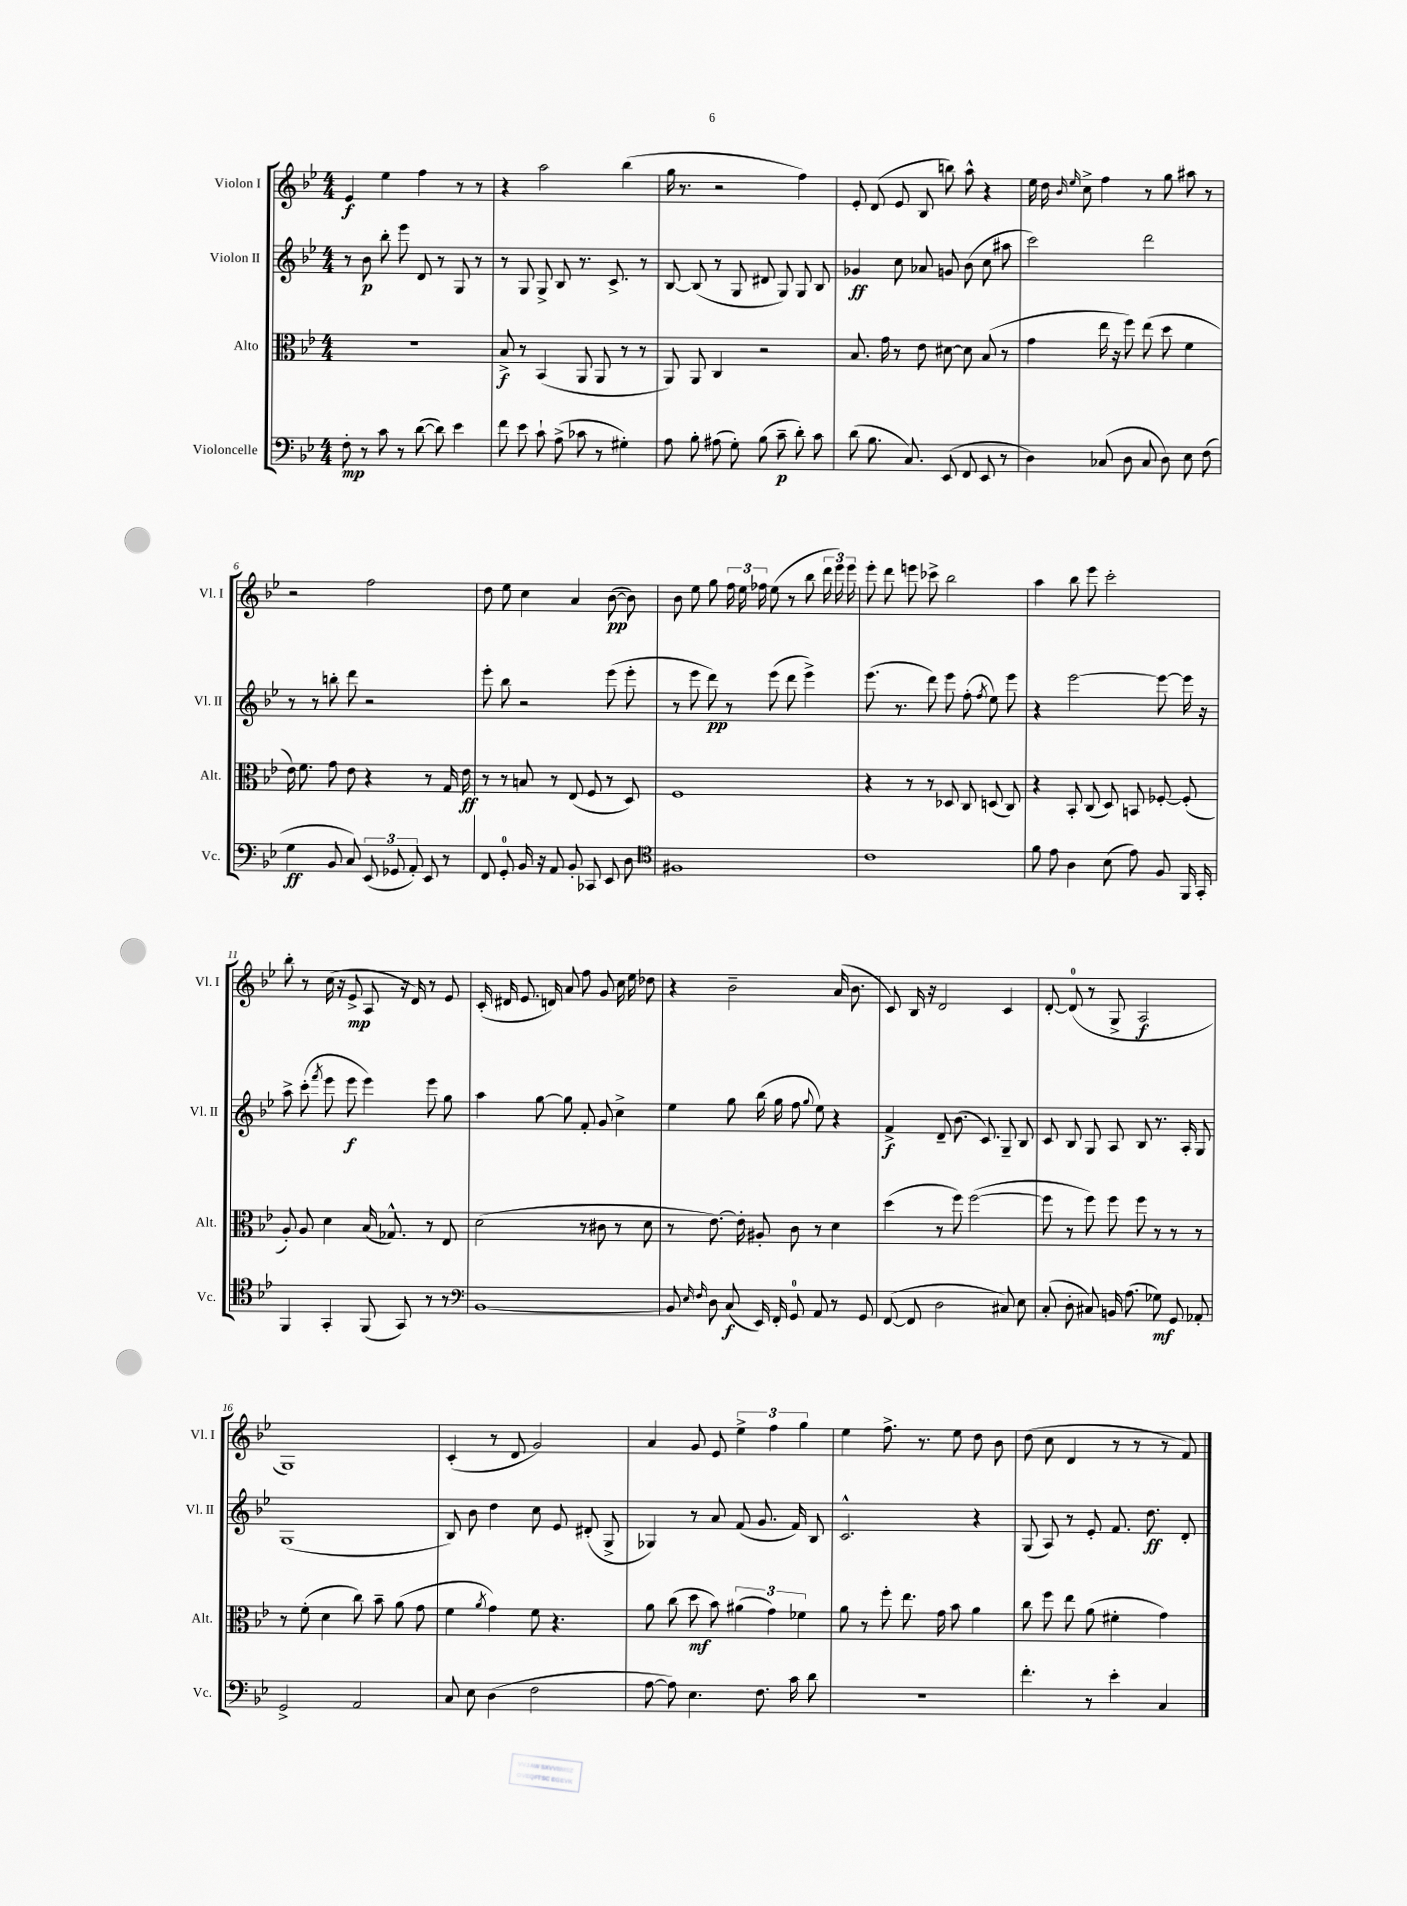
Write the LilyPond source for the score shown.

<<
\new StaffGroup <<
\new Staff = "s0" \with { instrumentName = "Violon I" shortInstrumentName = "Vl. I" } {
    \clef treble \key bes \major \numericTimeSignature \time 4/4
    \autoBeamOff ees'4\f ees''4 f''4 r8 r8 |
    r4 a''2 bes''4( |
    g''16 r8. r2 f''4) |
    ees'8-. d'8( ees'8 bes8 b''8) a''8-^ r4 |
    ees''16 d''16 \grace { bes'16 ees''16 } c''8-> f''4 r8 g''8 ais''8 r8 |
    r2 f''2 |
    d''8 ees''8 c''4 a'4 bes'8~\pp( bes'8) |
    bes'8 ees''8 g''8 \tuplet 3/2 { f''16 ees''16 fes''16 } ees''8( r8 bes''8 \tuplet 3/2 { d'''16 ees'''16) ees'''16 } |
    ees'''8-. d'''8 e'''8 ces'''8-> bes''2 |
    a''4 bes''8 ees'''8 c'''2-. |
    bes''8-. r8 c''16( r16 ees'8->\mp a8 r16 d'16) r8 ees'8 |
    c'16-.( dis'16 ees'8. d'16) a'8 f''8 g'8 c''16 ees''16 des''8 |
    r4 bes'2-- a'16( bes'8. |
    c'8) bes16 r16 d'2 c'4 |
    d'8~-. d'8-0( r8 g8-> a2\f |
    g1) |
    c'4-.( r8 d'8 g'2) |
    a'4 g'8 ees'8 \tuplet 3/2 { ees''4-> f''4 g''4 } |
    ees''4 f''8.-> r8. ees''8 d''8 bes'8 |
    d''8( c''8 d'4 r8 r8 r8 f'8) \bar "|." |
}
\new Staff = "s1" \with { instrumentName = "Violon II" shortInstrumentName = "Vl. II" } {
    \clef treble \key bes \major \numericTimeSignature \time 4/4
    \autoBeamOff r8 bes'8\p bes''8-. ees'''8 d'8 r8 g8 r8 |
    r8 g8 g8-> bes8 r8. c'8.-> r8 |
    bes8~ bes8( r8 g8 dis'8 g8) g8 bes8 |
    ges'4\ff c''8 aes'8 g'8 bes'8( c''8 ais''8 |
    c'''2) d'''2 |
    r8 r8 b''8-. d'''8 r2 |
    ees'''8-. bes''8 r2 ees'''8( ees'''8-. |
    r8 ees'''8 d'''8\pp) r8 ees'''8( d'''8 ees'''4->) |
    ees'''8.( r8. d'''8) ees'''8 f''8-.( \acciaccatura { f''8 } ees''8) ees'''8 |
    r4 ees'''2~ ees'''8~ ees'''16 r16 |
    a''8-> c'''8-.( \acciaccatura { f'''8 } ees'''8 ees'''8\f ees'''4) ees'''8 g''8 |
    a''4 g''8~ g''8 f'8-. g'8 c''4-> |
    ees''4 g''8 bes''16( g''16 f''8 \appoggiatura { g''8 } ees''8) r4 |
    f'4->\f d'8-- bes'8.( c'8.) g8-- bes8 |
    c'8 bes8 g8 a8 bes8 r8. a16-. g8 |
    g1( |
    bes8) bes'8 d''4 c''8 ees'8 dis'8-.( g8-> |
    ges4) r8 a'8 f'8( g'8. f'16) bes8 |
    c'2.-^ r4 |
    g8( a8) r8 ees'8-. f'8. d''8.\ff d'8-. \bar "|." |
}
\new Staff = "s2" \with { instrumentName = "Alto" shortInstrumentName = "Alt." } {
    \clef alto \key bes \major \numericTimeSignature \time 4/4
    \autoBeamOff R1 |
    bes8->\f r8 bes,4( a,8 a,8 r8 r8 |
    a,8) a,8 c4 r2 |
    bes8. g'16 r8 ees'8 dis'8~ dis'8 bes8( r8 |
    g'4 ees''16 r16 f''8) ees''8( d''8 f'4 |
    ees'16) f'8. g'8 ees'8 r4 r8 g16 ees'16\ff |
    r8 r8 b8 r8 ees8( f8 r8 d8) |
    f1 |
    r4 r8 r8 des8 c8 d8( c8) |
    r4 bes,8-. c8( d8) b,8 fes8~-. fes8-.( |
    a8-.) a8 d'4 bes16( ges8.-^) r8 ees8 |
    d'2( r8 cis'8 r8 d'8 |
    r8 ees'8.~) ees'16-. ais8-. c'8 r8 d'4 |
    d''4( r8 f''8) f''2~( |
    f''8 r8 f''8) f''8 f''8 r8 r8 r8 |
    r8 f'8-.( d'4 c''8) bes'8-- a'8( g'8 |
    f'4 \acciaccatura { a'8 } g'4) f'8 r4. |
    a'8 c''8( d''8\mf bes'8) \tuplet 3/2 { ais'4( g'4) fes'4 } |
    a'8 r8 f''8-. ees''8. g'16 bes'8 a'4 |
    c''8 f''8 ees''8 a'8( fis'4-. g'4) \bar "|." |
}
\new Staff = "s3" \with { instrumentName = "Violoncelle" shortInstrumentName = "Vc." } {
    \clef bass \key bes \major \numericTimeSignature \time 4/4
    \autoBeamOff f8-.\mp r8 c'8 r8 d'8~( d'8) ees'4 |
    f'8 ees'8 c'8-! a8->( ces'8 r8 gis4-.) |
    a8 bes8-. ais8( g8-.) bes8( c'8--\p d'8-.) c'8 |
    d'8( bes8. c8.) ees,8( f,8 ees,8 r8 |
    d4) ces8( d8 ces8 d8) ees8 f8( |
    g4\ff bes,8 c8) \tuplet 3/2 { ees,8( ges,8 a,8-.) } ees,8 r8 |
    f,8 g,8-0-. bes,16 r16 a,8 bes,8-. ces,8 ees,8 d8 |
    \clef tenor fis1 |
    c'1 |
    f'8 ees'8 a4 bes8( ees'8) f8 f,16 g,16-. |
    f,4 g,4-. f,8( g,8) r8 r8 |
    \clef bass bes,1~ |
    bes,8 \grace { ees16 f16 } d8 c8\f( ees,16) f,16-. g,8-0 a,8 r8 g,8 |
    f,8~( f,8 d2 cis8) ees8 |
    c8-.( d8-. cis8) b,16 a8.( ges8\mf) g,8 aes,8-. |
    g,2-> a,2 |
    c8 ees8 d4( f2 |
    a8~ a8) ees4. f8. c'16 d'8 |
    R1 |
    f'4.-. r8 ees'4-. c4 \bar "|." |
}
>>
>>
